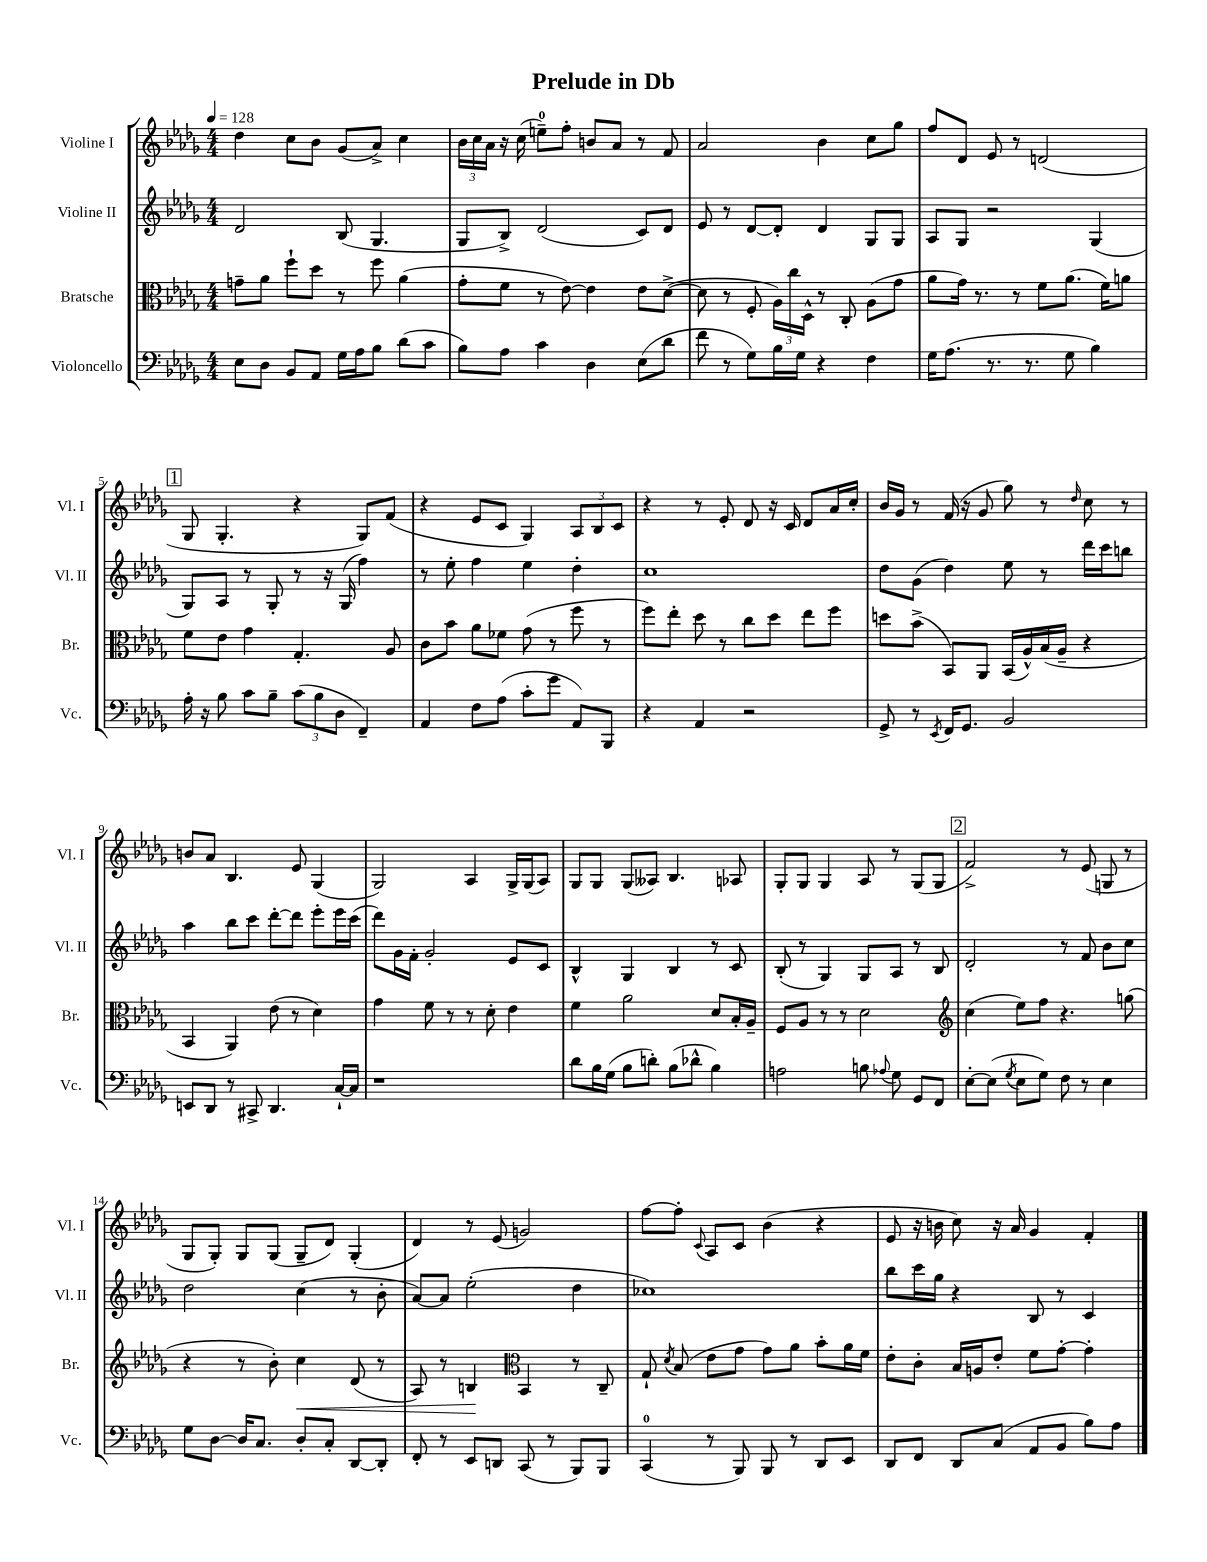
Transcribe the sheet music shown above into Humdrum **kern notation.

**kern	**kern	**dynam	**kern	**kern
*part4	*part3	*part3	*part2	*part1
*staff4	*staff3	*staff3	*staff2	*staff1
*I"Violoncello	*I"Bratsche	*	*I"Violine II	*I"Violine I
*I'Vc.	*I'Br.	*	*I'Vl. II	*I'Vl. I
*clefF4	*clefC3	*	*clefG2	*clefG2
*k[b-e-a-d-g-]	*k[b-e-a-d-g-]	*	*k[b-e-a-d-g-]	*k[b-e-a-d-g-]
*M4/4	*M4/4	*	*M4/4	*M4/4
*MM128	*MM128	*	*MM128	*MM128
=1	=1	=1	=1	=1
8E-\L	8gn~\L	.	2d-/	4dd-\
8D-\J	8a-\J	.	.	.
8BB-/L	8ff`\L	.	.	8cc\L
8AA-/J	8dd-\J	.	.	8b-\J
16G-\LL	8r	.	(8B-/	(8g-/L
16A-\J	.	.	.	.
8B-\J	8ff\	.	4.G-/	8a-^/J)
(8d-\L	(4a-\	.	.	4cc\
8c\J	.	.	.	.
=2	=2	=2	=2	=2
8B-\L)	8g-'\L	.	8G-/L	24b-\LL
.	.	.	.	24cc\
.	.	.	.	24a-\JJ
8A-\J	8f\J	.	8B-^/J)	16r
.	.	.	.	(16cc\
4c\	8r	.	(2d-/	8een~\L)
.	[8e-\)	.	.	8ff'\J
4D-\	4e-\]	.	.	8bn/L
.	.	.	.	8a-/J
(8E-\L	8e-\L	.	8c/L)	8r
8d-\J	([8d-^\J	.	8d-/J	8f/
=3	=3	=3	=3	=3
8f\	8d-\]	.	8e-/	2a-/
8r	8r	.	8r	.
8G-\L)	8F'/	.	[8d-/L	.
16B-\L	24A-\LL)	.	8d-'/J]	.
.	24cc\	.	.	.
16G-\JJ	.	.	.	.
.	24D-^^\JJ	.	.	.
4r	8r	.	4d-/	4b-\
.	8C'/	.	.	.
4F\	(8A-\L	.	8G-/L	8cc\L
.	8g-\J	.	8G-/J	8gg-\J
=4	=4	=4	=4	=4
16G-\KL	8a-\L	.	8A-/L	8ff/L
(8.A-\J	.	.	.	.
.	16g-\Jk)	.	8G-/J	8d-/J
.	8.r	.	.	.
8.r	.	.	2r	8e-/
.	8r	.	.	8r
8.r	.	.	.	.
.	8f\L	.	.	(2dn/
8G-\	(8.a-\J	.	.	.
4B-\)	.	.	(4G-/	.
.	16f\KL)	.	.	.
.	8an\J	.	.	.
!!LO:LB:g=z
!!LO:REH:place=s1:t=1
=5	=5	=5	=5	=5
16A-'\	8f\L	.	8G-/L)	8G-/
16r	.	.	.	.
8B-\	8e-\J	.	8A-/J	4.G-'/
8c\L	4g-\	.	8r	.
8B-~\J	.	.	8G-'/	.
(12c\L	4.G-'/	.	8r	4r
12B-\	.	.	.	.
.	.	.	16r	.
12D-\J	.	.	.	.
.	.	.	(16G-/	.
4FF~/)	.	.	4ff\)	8G-/L)
.	8A-/	.	.	(8f/J
=6	=6	=6	=6	=6
4AA-/	8c\L	.	8r	4r
.	8b-\J	.	8ee-'\	.
8F\L	8a-\L	.	4ff\	8e-/L
(8A-\J	8f-X\J	.	.	8c/J
8c'\L	(8g-\	.	4ee-\	4G-/)
8g-\J	8r	.	.	.
8AA-/L)	8ff\	.	4dd-'\	12A-/L
.	.	.	.	12B-/
8BBB-/J	8r	.	.	.
.	.	.	.	12c/J
=7	=7	=7	=7	=7
4r	8ff\L)	.	1cc	4r
.	8ee-'\J	.	.	.
4AA-/	8dd-\	.	.	8r
.	8r	.	.	8e-'/
2r	8cc\L	.	.	8d-/
.	8dd-\J	.	.	16r
.	.	.	.	16c/
.	8ee-\L	.	.	8d-/L
.	8ff\J	.	.	16a-/L
.	.	.	.	16cc'/JJ
=8	=8	=8	=8	=8
8GG-^/	8ddn\L	.	8dd-\L	16b-/LL
.	.	.	.	16g-/JJ
8r	(8b-^\J	.	(8g-\J	8r
8qEE-/	.	.	.	.
16FF/KL	8BB-/L)	.	4dd-\)	(16f/
8.GG-/J	.	.	.	16r
.	8AA-/J	.	.	8g-/
2BB-/	(16BB-/LL	.	8ee-\	8gg-\)
.	16A-^^/)	.	.	.
.	(16B-/	.	8r	8r
.	16A-~/JJ	.	.	.
.	.	.	.	16qqdd-/
.	4r	.	16ddd-\LL	8cc\
.	.	.	16ccc\J	.
.	.	.	8bbn\J	8r
!!LO:LB:g=z
=9	=9	=9	=9	=9
8EEn/L	4BB-/	.	4aa-\	8bn/L
8DD-/J	.	.	.	8a-/J
8r	4AA-/)	.	8bb-\L	4.B-/
8CC#X^/	.	.	8ccc\J	.
4.DD-/	(8e-\	.	[8ddd-'\L	.
.	8r	.	8ddd-\J]	8e-/
.	4d-\)	.	8eee-'\L	(4G-/
[16C`/LL	.	.	16eee-\L	.
16C/JJ]	.	.	(16ccc\JJ	.
=10	=10	=10	=10	=10
1r	4g-\	.	8ddd-\L)	2G-/)
.	.	.	16g-\L	.
.	.	.	16f'\JJ	.
.	8f\	.	2g-'/	.
.	8r	.	.	.
.	8r	.	.	4A-/
.	8d-'\	.	.	.
.	4e-\	.	8e-/L	16G-^/LL
.	.	.	.	(16G-/J
.	.	.	8c/J	8A-/J)
=11	=11	=11	=11	=11
8d-\L	4f\	.	4B-^^/	8G-/L
16B-\L	.	.	.	8G-/J
(16G-\JJ	.	.	.	.
8B-\L	2a-\	.	4G-/	(8G-/L
8dn'\J)	.	.	.	8A--X/J)
(8B-\L	.	.	4B-/	4.B-/
8d-X^^\J	.	.	.	.
4B-\)	8d-/L	.	8r	.
.	16B-'/L	.	8c/	8A-X/
.	16A-~/JJ	.	.	.
=12	=12	=12	=12	=12
2An\	8F/L	.	(8B-'/	8G-'/L
.	8A-/J	.	8r	8G-/J
.	8r	.	4G-/)	4G-/
.	8r	.	.	.
8Bn\	2d-\	.	8G-/L	8A-/
8qqA-X/	.	.	.	.
8G-\	.	.	8A-/J	8r
8GG-/L	.	.	8r	(8G-/L
8FF/J	.	.	8B-/	8G-/J
!!LO:REH:place=s1:t=2
=13	=13	=13	=13	=13
*	*clefG2	*	*	*
[8E-'\L	(4cc\	.	2d-'/	2f^/)
(8E-\J]	.	.	.	.
8qG-/	.	.	.	.
8E-\L	8ee-\L)	.	.	.
8G-\J)	8ff\J	.	.	.
8F\	4.r	.	8r	8r
8r	.	.	8f/	(8e-/
4E-\	.	.	8b-\L	8Gn/
.	(8ggn\	.	8cc\J	8r
!!LO:LB:g=z
=14	=14	=14	=14	=14
8G-\L	4r	.	2dd-\	8G-/L
[8D-\J	.	.	.	8G-'/J)
16D-/KL]	8r	.	.	8G-/L
8.C/J	.	.	.	.
.	8b-'\)	.	.	(8G-/J
!	!	!LO:HP:b	!	!
8D-'/L	4cc\	<	(4cc\	8G-~/L
8C'/J	.	.	.	8d-/J)
[8DD-/L	(8d-/	.	8r	(4G-'/
8DD-'/J]	8r	.	8b-'\	.
=15	=15	=15	=15	=15
8FF'/	8A-/)	.	[8a-/L)	4d-/)
8r	8r	.	8a-/J]	.
8EE-/L	4Bn/	.	(2ee-'\	8r
8DDn/J	.	.	.	(8e-/
*	*clefC3	*	*	*
(8CC/	4BB-/	[	.	2gn/)
8r	.	.	.	.
8BBB-/L)	8r	.	4dd-\	.
8BBB-/J	8C~/	.	.	.
=16	=16	=16	=16	=16
(4CC/	8G-`/	.	1cc-X)	[8ff\L
.	8qd-/	.	.	.
.	(8B-/	.	.	8ff'\J]
.	.	.	.	8qqc/
8r	8e-\L	.	.	8A-/L
8BBB-/)	8g-\J	.	.	8c/J
8BBB-/	8g-\L)	.	.	(4b-\
8r	8a-\J	.	.	.
8DD-/L	8b-'\L	.	.	4r
8EE-/J	16a-\L	.	.	.
.	16f\JJ	.	.	.
=17	=17	=17	=17	=17
8DD-/L	8e-'\L	.	8bb-\L	8e-/
8FF/J	8c'\J	.	16ccc\L	16r
.	.	.	16gg-\JJ	16bn\
8DD-/L	16B-/LL	.	4r	8cc\)
.	16An/J	.	.	.
(8C/J	8e-'/J	.	.	16r
.	.	.	.	16a-/
8AA-/L	8f\L	.	8B-/	4g-/
8BB-/J	[8g-'\J	.	8r	.
8B-\L)	4g-'\]	.	4c/	4f'/
8A-\J	.	.	.	.
==	==	==	==	==
*-	*-	*-	*-	*-
